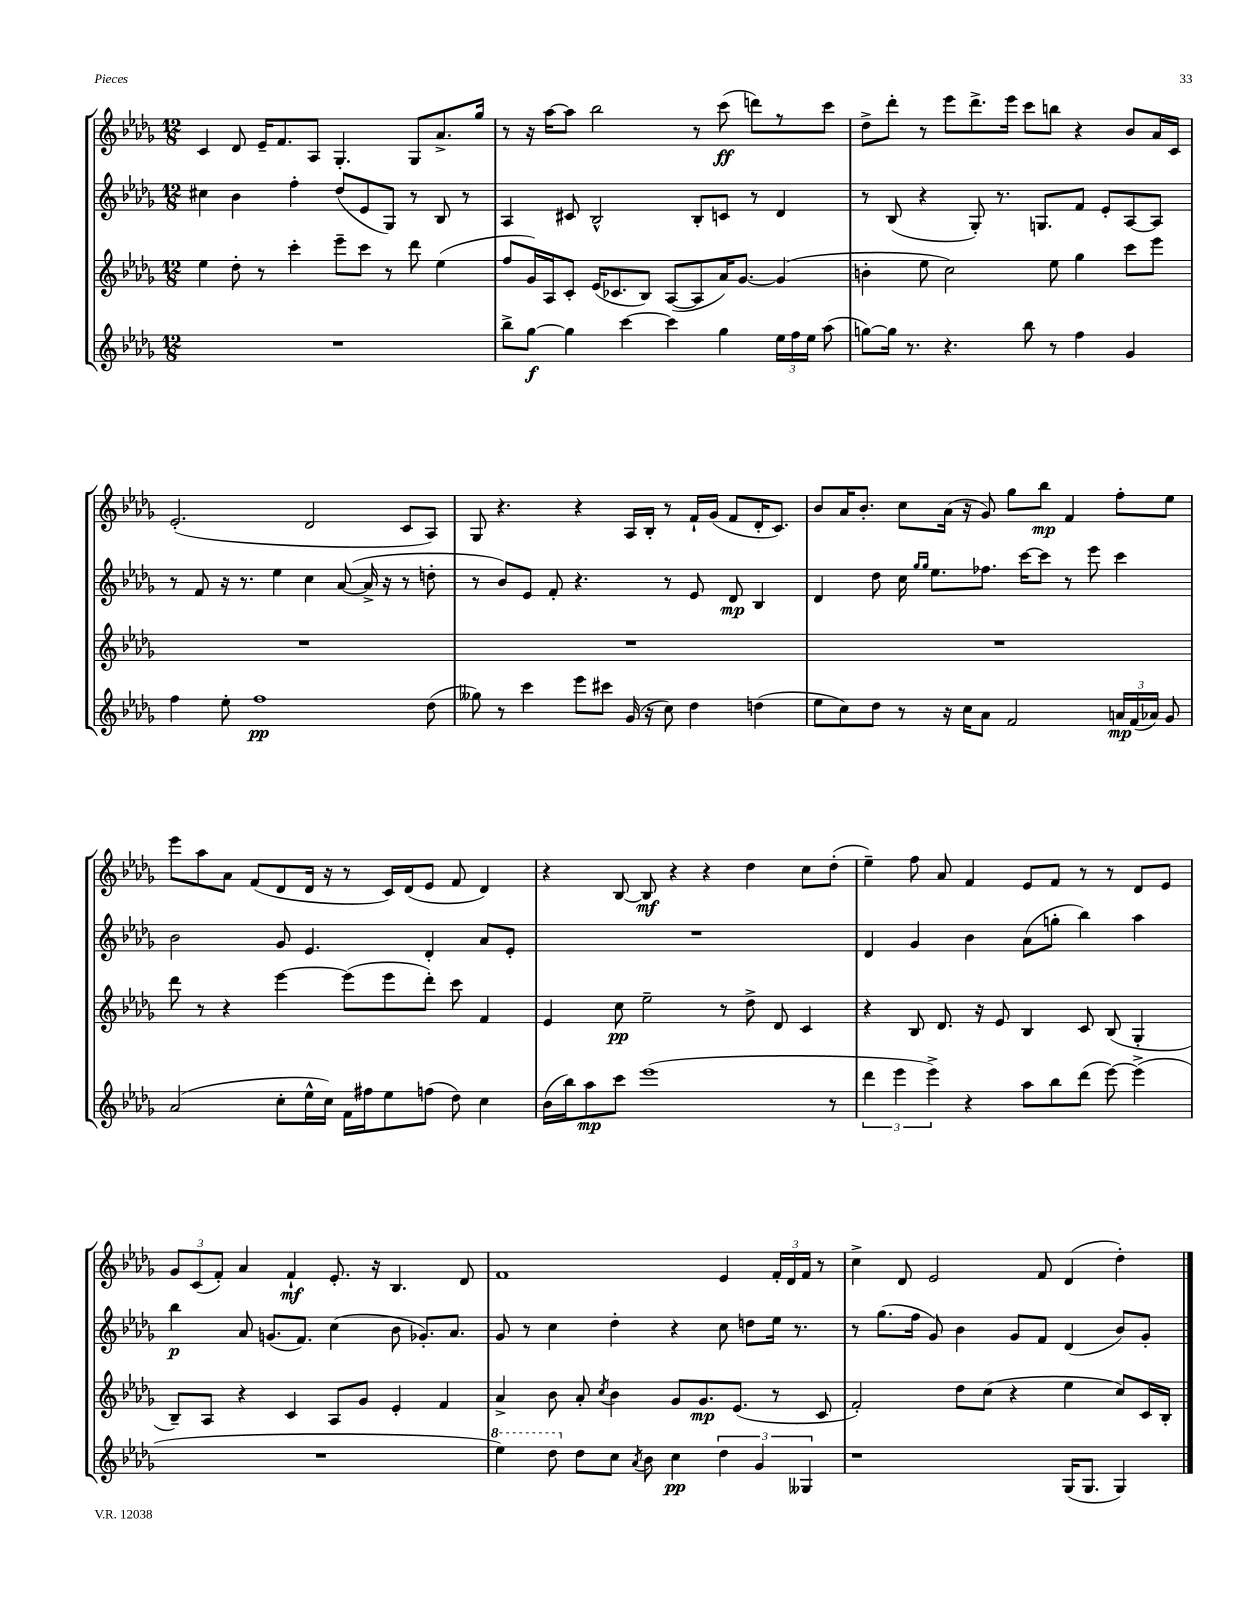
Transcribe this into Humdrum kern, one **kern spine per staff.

**kern	**kern	**kern	**kern
*staff4	*staff3	*staff2	*staff1
*clefG2	*clefG2	*clefG2	*clefG2
*k[b-e-a-d-g-]	*k[b-e-a-d-g-]	*k[b-e-a-d-g-]	*k[b-e-a-d-g-]
*M12/8	*M12/8	*M12/8	*M12/8
1.r	4ee-\	4cc#\	4c/
.	8dd-'\	4b-\	8d-/
.	8r	.	16e-~/LK
.	.	.	8.f/
.	4ccc'\	4ff'\	.
.	.	.	8A-/J
.	8eee-~\L	(8dd-/L	4.G-'/
.	8ccc\J	8e-/	.
.	8r	8G-/J)	.
.	8ddd-\	8r	8G-/L
.	(4ee-\	8B-/	8.a-^/
.	.	8r	.
.	.	.	16gg-/Jk
=	=	=	=
8bb-^\L	8ff/L	4A-/	8r
[8gg-\J	16g-/L)	.	16r
.	16A-/J	.	[16aa-\LK
4gg-\]	8c'/J	8c#/	8aa-\]J
.	(16e-/LK	2B-^^/	2bb-\
.	8.c-/	.	.
[4ccc\	.	.	.
.	8B-/J)	.	.
4ccc\]	([8A-/L	.	.
.	8A-/]	8B-'/L	8r
4gg-\	16a-/K)	8c/J	(8ccc\
.	[8.g-/J	.	.
.	.	8r	8ddd\L)
24ee-\LL	(4g-/]	4d-/	8r
24ff\	.	.	.
24ee-\JJ	.	.	.
(8aa-\	.	.	8ccc\J
=	=	=	=
[8gg\L)	4b'\	8r	8dd-^\L
16gg\]Jk	.	(8B-/	8ddd-'\J
8.r	.	.	.
.	8ee-\	4r	8r
4.r	2cc\)	.	8eee-\L
.	.	8G-'/)	8.ddd-^\
.	.	8.r	.
.	.	.	16eee-\Jk
8bb-\	.	.	8ccc\L
.	.	8.G/L	.
8r	8ee-\	.	8bb\J
4ff\	4gg-\	8f/J	4r
.	.	8e-'/L	.
4g-/	8ccc\L	[8A-/	8b-/L
.	8eee-\J	8A-/]J	16a-/L
.	.	.	16c/JJ
=	=	=	=
4ff\	1.r	8r	(2.e-'/
.	.	8f/	.
8ee-'\	.	16r	.
.	.	8.r	.
1ff	.	.	.
.	.	4ee-\	.
.	.	4cc\	2d-/
.	.	([8a-/	.
.	.	16a-^/]	.
.	.	16r	.
.	.	8r	8c/L
(8dd-\	.	8dd'\	8A-/J)
=	=	=	=
8gg--\)	1.r	8r	8G-/
8r	.	8b-/L)	4.r
4ccc\	.	8e-/J	.
.	.	8f'/	.
8eee-\L	.	4.r	4r
8ccc#\J	.	.	.
(16g-/	.	.	16A-/LL
16r	.	.	16B-'/JJ
8cc\)	.	8r	8r
4dd-\	.	8e-/	16f`/LL
.	.	.	(16g-/JJ
.	.	8d-/	8f/L
(4dd\	.	4B-/	16d-'/K
.	.	.	8.c/J)
=	=	=	=
8ee-\L	1.r	4d-/	8b-/L
8cc\)	.	.	16a-/K
.	.	.	8.b-'/J
8dd-\J	.	8dd-\	.
8r	.	16cc\	8cc\L
.	.	16qqgg-/LL	.
.	.	16qqgg-/JJ	.
.	.	8.ee-\L	.
16r	.	.	(16a-\Jk
16cc\LK	.	.	16r
8a-\J	.	8.ff-\J	8g-/)
2f/	.	.	8gg-\L
.	.	[16ccc\LK	.
.	.	8ccc\]J	8bb-\J
.	.	8r	4f/
.	.	8eee-\	.
24a/LL	.	4ccc\	8ff'\L
(24f/	.	.	.
24a-/JJ)	.	.	.
8g-/	.	.	8ee-\J
=	=	=	=
(2a-/	8ddd-\	2b-\	8eee-\L
.	8r	.	8aa-\
.	4r	.	8a-\J
.	.	.	(8f/L
8cc'\L	[4eee-\	8g-/	8d-/
16ee-^^\L	.	4.e-/	16d-/Jk
16cc\JJ)	.	.	16r
16f\LL	(8eee-\]L	.	8r
16ff#\J	.	.	.
8ee-\	8eee-\	.	16c/LL)
.	.	.	(16d-/J
(8ff\J	8ddd-'\J)	4d-'/	8e-/J
8dd-\)	8ccc\	.	8f/
4cc\	4f/	8a-/L	4d-/)
.	.	8e-'/J	.
=	=	=	=
(16b-\LL	4e-/	1.r	4r
16bb-\J)	.	.	.
8aa-\	.	.	.
8ccc\J	8cc\	.	[8B-/
(1eee-	2ee-~\	.	8B-/]
.	.	.	4r
.	.	.	4r
.	8r	.	.
.	8dd-^\	.	4dd-\
.	8d-/	.	.
.	4c/	.	8cc\L
8r	.	.	(8dd-'\J
=	=	=	=
6ddd-\	4r	4d-/	4ee-~\)
6eee-\	.	.	.
.	8B-/	4g-/	8ff\
6eee-^\)	.	.	.
.	8.d-/	.	8a-/
4r	.	4b-\	4f/
.	16r	.	.
.	8e-/	.	.
8aa-\L	4B-/	(8a-\L	8e-/L
8bb-\	.	8gg'\J	8f/J
(8ddd-\J	8c/	4bb-\)	8r
[8eee-\)	(8B-/	.	8r
(4eee-^\]	4G-'/	4aa-\	8d-/L
.	.	.	8e-/J
=	=	=	=
1.r	8B-~/L)	4bb-\	12g-/L
.	.	.	(12c/
.	8A-/J	.	.
.	.	.	12f'/J)
.	4r	8a-/	4a-/
.	.	(8.g/L	.
.	4c/	.	4f`/
.	.	8.f/J)	.
.	8A-/L	(4cc\	8.e-'/
.	8g-/J	.	.
.	.	.	16r
.	4e-'/	8b-\	4.B-/
.	.	8.g-'/L)	.
.	4f/	.	.
.	.	8.a-/J	.
.	.	.	8d-/
=	=	=	=
4eee-\)	4a-^/	8g-/	1f
.	.	8r	.
8ddd-\	8b-\	4cc\	.
8dd-\L	8a-'/	.	.
.	8qcc/	.	.
8cc\J	4b-\	4dd-'\	.
8qa-/	.	.	.
8b-\	.	.	.
4cc\	8g-/L	4r	.
.	8.g-/	.	.
6dd-\	.	8cc\	4e-/
.	(8.e-/J	.	.
.	.	8dd\L	.
6g-/	.	.	.
.	8r	16ee-\Jk	24f'/LL
.	.	.	24d-/
.	.	8.r	.
6G--/	.	.	24f/JJ
.	8c/	.	8r
=	=	=	=
1r	2f'/)	8r	4cc^\
.	.	(8.gg-\L	.
.	.	.	8d-/
.	.	16ff\Jk	.
.	.	8g-/)	2e-/
.	8dd-\L	4b-\	.
.	(8cc\J	.	.
.	4r	8g-/L	.
.	.	8f/J	8f/
(16G-/LK	4ee-\	(4d-/	(4d-/
8.G-/J	.	.	.
4G-/)	8cc/L)	8b-/L)	4dd-'\)
.	16c/L	8g-'/J	.
.	16B-'/JJ	.	.
==	==	==	==
*-	*-	*-	*-
